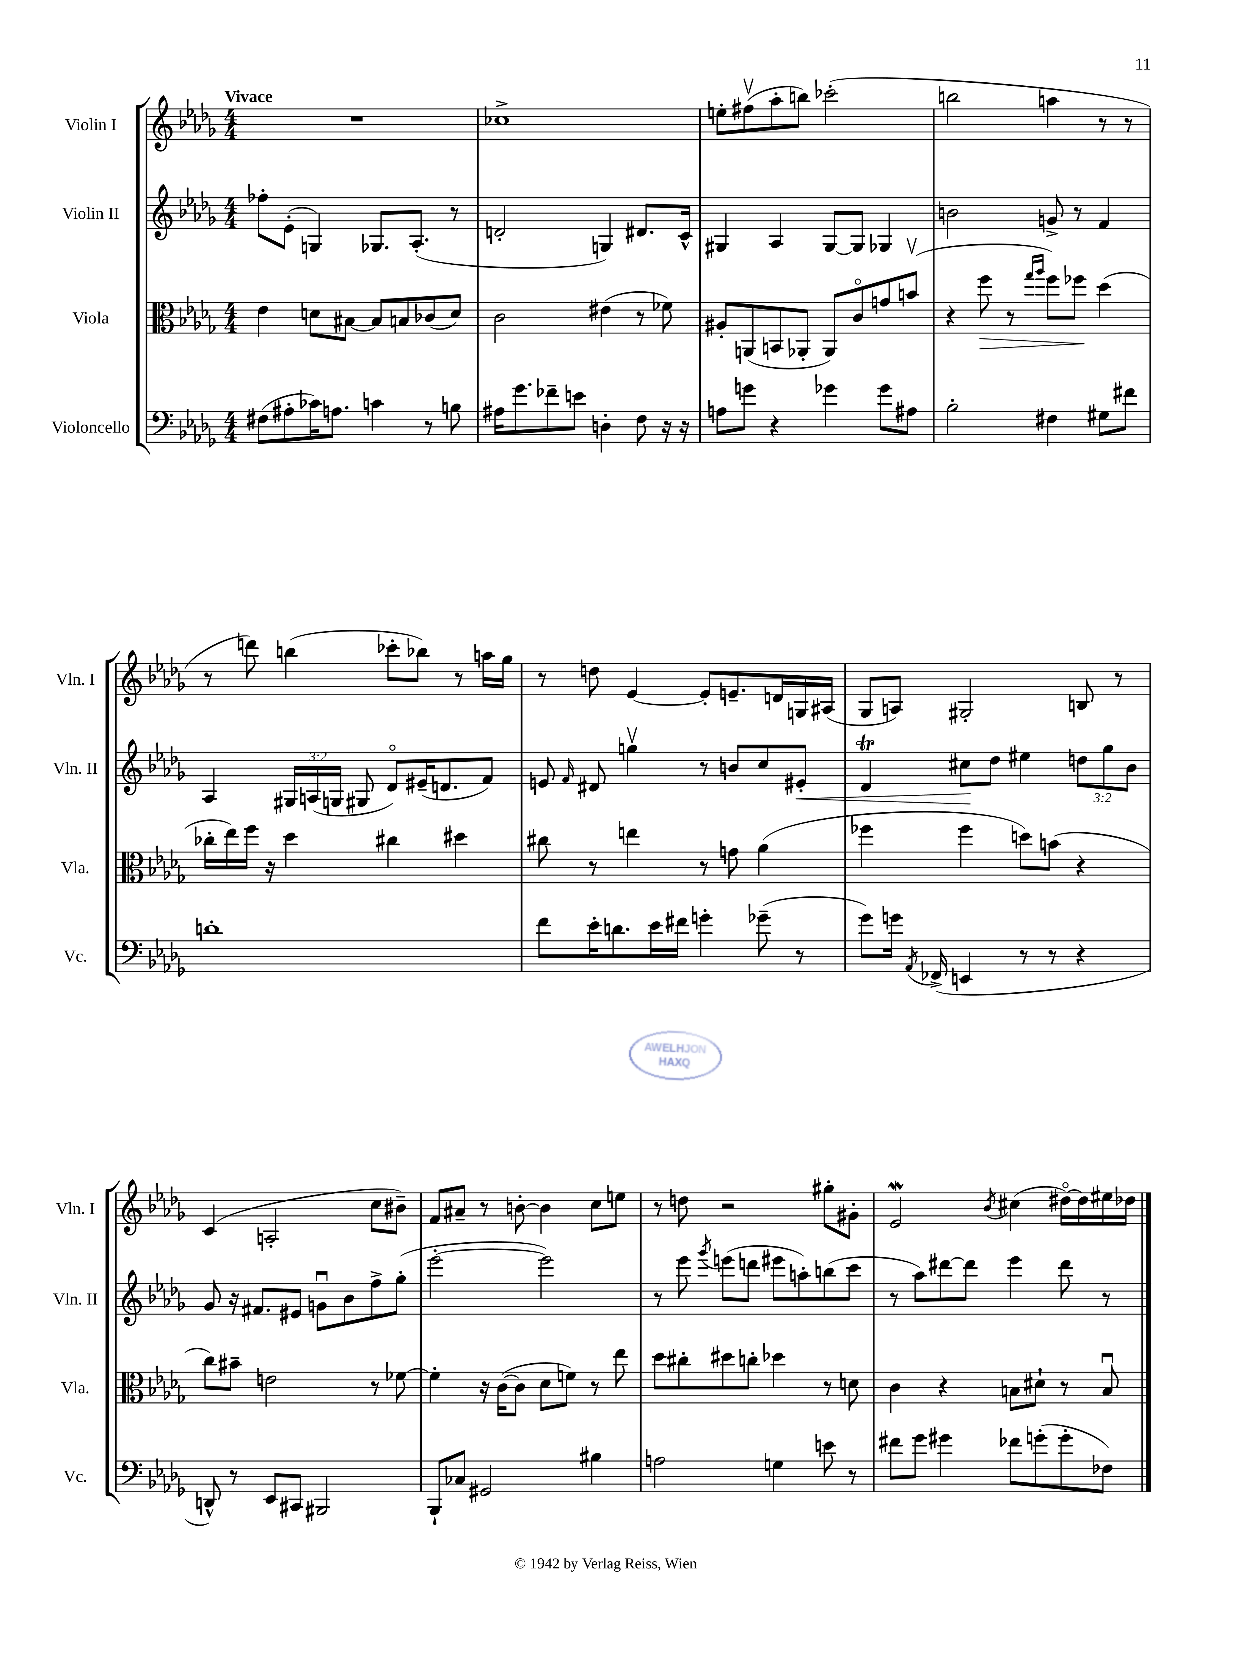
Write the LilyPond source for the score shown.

<<
\new StaffGroup <<
\new Staff = "s0" \with { instrumentName = "Violin I" shortInstrumentName = "Vln. I" } {
    \clef treble \key des \major \numericTimeSignature \time 4/4 \tempo "Vivace"
    \autoBeamOff R1 |
    ces''1-> |
    e''8[-. fis''8\upbow( aes''8-. b''8]) ces'''2-.( |
    b''2 a''4 r8 r8 |
    r8 d'''8) b''4( ces'''8[-. bes''8]) r8 a''16[ ges''16] |
    r8 d''8 ees'4~ ees'8[-. e'8.-- d'16 g16 ais16]( |
    ges8[ a8]) gis2-. b8 r8 |
    c'4( a2-. c''8[ bis'8]--) |
    f'8[ ais'8]-- r8 b'8~-. b'4 c''8[ e''8] |
    r8 d''8 r2 gis''8[-. gis'8]-. |
    ees'2\mordent \acciaccatura { bes'8 } cis''4( dis''16[~\flageolet) dis''16 eis''16 des''16] \bar "|." |
}
\new Staff = "s1" \with { instrumentName = "Violin II" shortInstrumentName = "Vln. II" } {
    \clef treble \key des \major \numericTimeSignature \time 4/4 \override Staff.TupletNumber.text = #tuplet-number::calc-fraction-text
    \autoBeamOff fes''8[-. ees'8]-.( g4) ges8.[ aes8.]-.( r8 |
    d'2-. g4) dis'8.[ c'16]-^ |
    gis4 aes4 gis8[~ gis8] ges4 |
    b'2 g'8-> r8 f'4 |
    aes4 \tuplet 3/2 { gis16[ a16( g16] } gis8 des'8[\flageolet) eis'16--( d'8. f'8]) |
    e'8 \grace { f'16 } dis'8 g''4\upbow r8 b'8[ c''8 eis'8]-.\< |
    des'4\trill cis''8[\! des''8] eis''4 \tuplet 3/2 { d''8[ ges''8 bes'8] } |
    ges'8 r16 fis'8.[ eis'8] g'8[\downbow bes'8 f''8-> ges''8]-.( |
    ees'''2~-. ees'''2) |
    r8 ees'''8 \acciaccatura { ges'''8 } e'''8[( d'''8] eis'''8[ a''8-.) b''8( c'''8] |
    r8 aes''8[) dis'''8~ dis'''8] ees'''4 dis'''8 r8 \bar "|." |
}
\new Staff = "s2" \with { instrumentName = "Viola" shortInstrumentName = "Vla." } {
    \clef alto \key des \major \numericTimeSignature \time 4/4
    \autoBeamOff ees'4 d'8[ bis8]~ bis8[ b8 ces'8( d'8]) |
    c'2 eis'4( r8 fes'8) |
    ais8[-. a,8( b,8 aes,8]-. aes,8[) c'8\flageolet g'8 b'8]\upbow( |
    r4 f''8\> r8 \grace { ges''16[ aes''16] } f''8[) fes''8]\! des''4( |
    ces''16[-. ees''16) f''16] r16 des''4 cis''4 dis''4 |
    cis''8 r8 e''4 r8 g'8 aes'4( |
    fes''4 fes''4 d''8[) b'8]( r4 |
    c''8[) bis'8]-- e'2 r8 fes'8~ |
    fes'4-. r16 c'16[~( c'8] des'8[ f'8]) r8 ees''8 |
    des''8[ cis''8-. dis''8 c''8]-. des''4 r8 d'8 |
    c'4 r4 b8[ dis'8]-! r8 b8\downbow \bar "|." |
}
\new Staff = "s3" \with { instrumentName = "Violoncello" shortInstrumentName = "Vc." } {
    \clef bass \key des \major \numericTimeSignature \time 4/4
    \autoBeamOff fis8[( ais8-. ces'16) a8.] c'4 r8 b8 |
    ais16[ ges'8. fes'8-- e'8] d4-. f8 r16 r16 |
    a8[ g'8] r4 ges'4 ges'8[ ais8] |
    bes2-. fis4 gis8[ fis'8] |
    d'1-. |
    f'8[ ees'16-. d'8. ees'16 fis'16] g'4-. ges'8--( r8 |
    ges'8[) g'16] \acciaccatura { aes,8 } fes,16->( e,4 r8 r8 r4 |
    d,8-^) r8 ees,8[ cis,8] bis,,2 |
    bes,,8[-! ces8] gis,2 bis4 |
    a2 g4 e'8 r8 |
    fis'8[ ges'8] gis'4 fes'8[ g'8-.( g'8-. fes8]) \bar "|." |
}
>>
>>
\layout { \context { \Score \remove "Bar_number_engraver" } }
